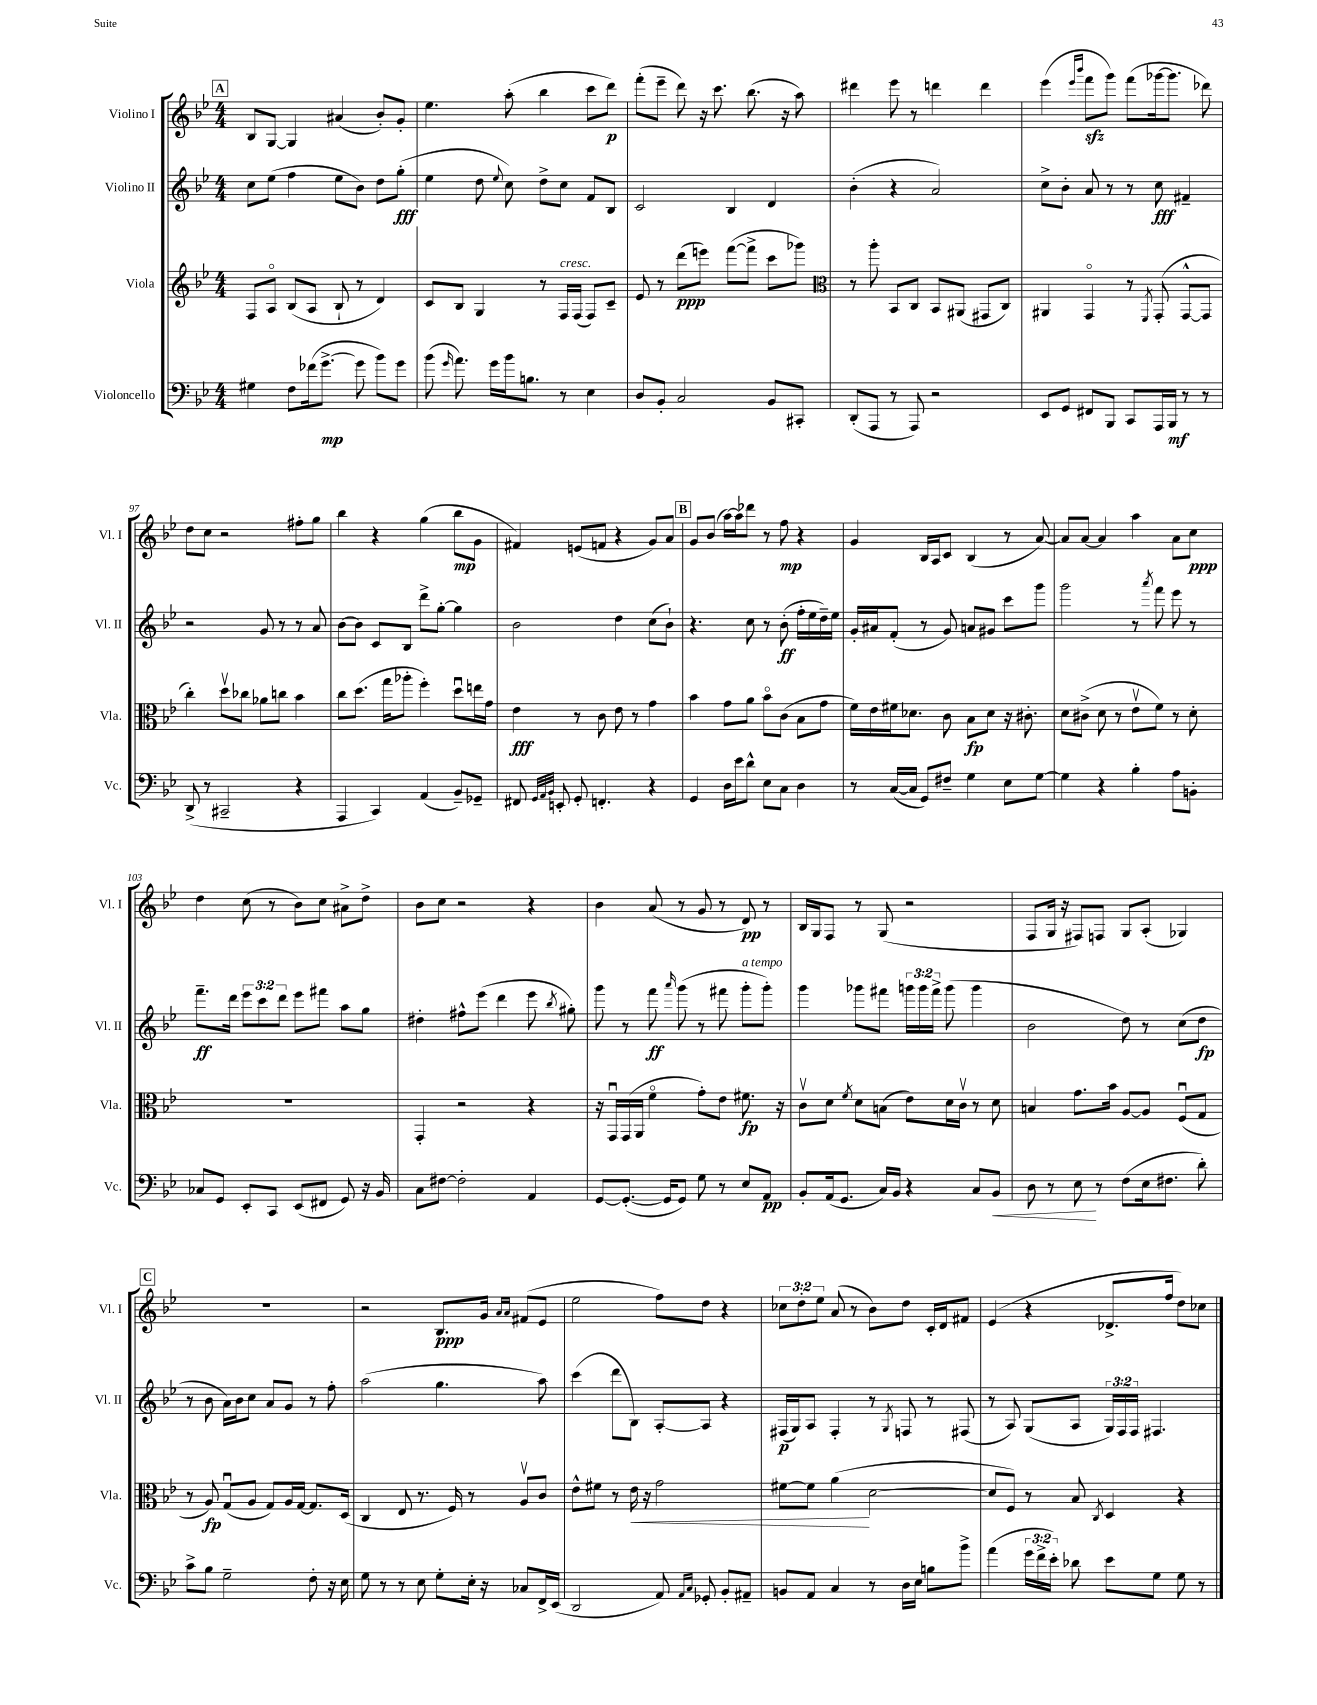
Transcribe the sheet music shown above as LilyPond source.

<<
\new StaffGroup <<
\new Staff = "s0" \with { instrumentName = "Violino I" shortInstrumentName = "Vl. I" } {
    \clef treble \key bes \major \numericTimeSignature \time 4/4 \override Staff.TupletNumber.text = #tuplet-number::calc-fraction-text
    \autoBeamOff \mark \markup { \box "A" } bes8[ g8]~ g4 ais'4( bes'8[-.) g'8]-. |
    ees''4. a''8-.( bes''4 c'''8[ d'''8]\p) |
    f'''8[-.( ees'''8]-- d'''8) r16 c'''8. bes''8.( r16 a''8) |
    dis'''4 ees'''8 r8 d'''4 d'''4 |
    ees'''4( \grace { ees'''16[ bes'''16] } f'''8[\sfz g'''8]) f'''8[( ges'''16~ ges'''8.] des'''8) |
    d''8[ c''8] r2 fis''8[-. g''8] |
    bes''4 r4 g''4( bes''8[\mp g'8] |
    fis'4) e'8[( f'8] r4 g'8[) a'8] |
    \mark \markup { \box "B" } g'8[ bes'8]( a''16[~) a''16 des'''8] r8 f''8\mp r4 |
    g'4 bes16[ a16 c'8] bes4( r8 a'8~) |
    a'8[ a'8]~ a'4 a''4 a'8[ c''8]\ppp |
    d''4 c''8( r8 bes'8[) c''8] ais'8[-> d''8]-> |
    bes'8[ c''8] r2 r4 |
    bes'4 a'8( r8 g'8 r8 d'8\pp) r8 |
    bes16[ g16 f8] r8 g8( r2 |
    f8[ g16] r16 fis8[) f8] g8[ a8]-.( ges4) |
    \mark \markup { \box "C" } R1 |
    r2 bes8.[\ppp g'16] \grace { a'16[ a'16] } fis'8[( ees'8] |
    ees''2 f''8[) d''8] r4 |
    \tuplet 3/2 { ces''8[ d''8-. ees''8] } a'8( r8 bes'8[) d''8] c'16[-. d'16 fis'8] |
    ees'4( r4 des'8.[-> f''16] d''8[) ces''8] \bar "|." |
}
\new Staff = "s1" \with { instrumentName = "Violino II" shortInstrumentName = "Vl. II" } {
    \clef treble \key bes \major \numericTimeSignature \time 4/4 \override Staff.TupletNumber.text = #tuplet-number::calc-fraction-text
    \autoBeamOff \mark \markup { \box "A" } c''8[ ees''8]( f''4 ees''8[ bes'8]) d''8[ g''8]-.\fff( |
    ees''4 d''8 \appoggiatura { ees''8 } c''8) d''8[-> c''8] f'8[ bes8] |
    c'2 bes4 d'4 |
    bes'4-.( r4 a'2) |
    c''8[-> bes'8]-. a'8 r8 r8 c''8\fff fis'4-- |
    r2 g'8 r8 r8 a'8 |
    bes'8[~ bes'8] c'8[ bes8] d'''8[-> g''8]~-. g''4 |
    bes'2 d''4 c''8[( bes'8]-!) |
    \mark \markup { \box "B" } r4. c''8 r8 bes'8-.\ff( f''16[-. ees''16 d''16--) ees''16] |
    g'16[-. ais'16 f'8]-.( r8 g'8) a'8[ gis'8] c'''8[ g'''8] |
    g'''2 r8 \acciaccatura { a'''8 } f'''8 ees'''8 r8 |
    f'''8.[--\ff d'''16] \tuplet 3/2 { ees'''8[ c'''8 d'''8] } ees'''8[ fis'''8] a''8[ g''8] |
    dis''4-. fis''8[-^ ees'''8]( d'''4 ees'''8 \acciaccatura { bes''8 } gis''8-.) |
    g'''8 r8 f'''8\ff \grace { a'''16 } g'''8( r8 fis'''8 g'''8[-.^\markup { \italic "a tempo" } g'''8]-.) |
    g'''4 ges'''8[ fis'''8] \tuplet 3/2 { g'''16[ g'''16 fis'''16]-> } g'''8( g'''4 |
    bes'2 d''8) r8 c''8[( d''8]\fp |
    \mark \markup { \box "C" } r8 bes'8 a'16[) bes'16 c''8] a'8[ g'8] r8 f''8-. |
    a''2( g''4. a''8) |
    c'''4( d'''8[ bes8]) a8[~-. a8] r4 |
    fis16[\p( g16) a8] fis4-. r8 \acciaccatura { g8 } f8 r8 fis8( |
    r8 a8) g8[( a8] \tuplet 3/2 { g16[) f16 f16] } fis4. \bar "|." |
}
\new Staff = "s2" \with { instrumentName = "Viola" shortInstrumentName = "Vla." } {
    \clef treble \key bes \major \numericTimeSignature \time 4/4
    \autoBeamOff \mark \markup { \box "A" } f8[ a8]\flageolet bes8[( a8] bes8-! r8 d'4) |
    c'8[ bes8] g4 r8 f16[^\markup { \italic "cresc." } f16]( f8[) c'8]-- |
    ees'8 r8 d'''8[\ppp( e'''8]) f'''8[~( f'''8]-> c'''8[ ges'''8]) |
    \clef alto r8 a''8-. bes,8[ c8] bes,8[ ais,8]( gis,8[ c8]) |
    ais,4 g,4\flageolet r8 \acciaccatura { f,8 } g,8-.( g,8[~-^ g,8] |
    c''4-.) d''8[\upbow ces''8] aes'8[ c''8] bes'4 |
    c''8[ d''8.]( g''16[ aes''8]-. f''4-.) d''8[\downbow e''16 g'16] |
    ees'4\fff r8 c'8 ees'8 r8 g'4 |
    \mark \markup { \box "B" } bes'4 g'8[ a'8] bes'8[\flageolet c'8]( bes8[ g'8] |
    f'16[) ees'16 fis'16 des'8.] c'8 bes8[\fp des'8] r16 cis'8.-. |
    d'8[ cis'8]->( d'8 r8 ees'8[\upbow f'8]) r8 d'8-. |
    R1 |
    g,4-. r2 r4 |
    r16 g,16[\downbow g,16( a,16] f'4\flageolet g'8[-.) ees'8] fis'8.\fp r16 |
    c'8[\upbow d'8] \acciaccatura { f'8 } d'8[ b8]( ees'8[) d'16 c'16]\upbow r8 d'8 |
    b4 g'8.[ bes'16] a8[~ a8] f8[\downbow( g8] |
    \mark \markup { \box "C" } r8 a8\fp) g8[\downbow( a8] g8[) a16 g16]~ g8.[ d16]( |
    c4 ees8 r8. f16) r8 a8[\upbow c'8] |
    ees'8[-^ fis'8] r8 ees'16\< r16 g'2 |
    fis'8[~ fis'8] a'4\!( d'2~ |
    d'8[ f8]) r8 bes8 \acciaccatura { c8 } d4 r4 \bar "|." |
}
\new Staff = "s3" \with { instrumentName = "Violoncello" shortInstrumentName = "Vc." } {
    \clef bass \key bes \major \numericTimeSignature \time 4/4 \override Staff.TupletNumber.text = #tuplet-number::calc-fraction-text
    \autoBeamOff \mark \markup { \box "A" } gis4 f8[ fes'16( g'8.]~->\mp g'8 bes'8[) g'8] |
    bes'8( \grace { g'16 } a'8.) g'16[ bes'16 b8.] r8 ees4 |
    d8[ bes,8]-. c2 bes,8[ cis,8]-. |
    d,8[-.( a,,8] r8 a,,8) r2 |
    ees,8[ g,8] fis,8[ bes,,8] c,8[ a,,16 bes,,16]\mf r8 r8 |
    d,8->( r8 cis,2-- r4 |
    a,,4 c,4) a,4( bes,8[--) ges,8]-- |
    fis,8 \grace { g,32[ a,32 bes,32] } e,8-. g,8-. f,4.-. r4 |
    \mark \markup { \box "B" } g,4 d16[ ees'16 d'8]-^ ees8[ c8] d4 |
    r8 c16[~( c16] g,8[) fis8]-- g4 ees8[ g8]~ |
    g4 r4 bes4-. a8[ b,8]-. |
    ces8[ g,8] ees,8[-. c,8] ees,8[( fis,8] g,8) r16 bes,16 |
    c8[ fis8]~ fis2-. a,4 |
    g,8[~ g,8.]~-.( g,16[ g,8]) g8 r8 ees8[ a,8]\pp |
    bes,8[-. a,16( g,8.] c16[) bes,16] r4 c8[ bes,8]\< |
    d8 r8 ees8\! r8 f8[( ees16 fis8.] d'8-.) |
    \mark \markup { \box "C" } c'8[-> bes8] g2-- f8-. r16 ees16 |
    g8 r8 r8 ees8 g8[-. ees16]-. r16 ces8[ f,16-> ees,16]( |
    d,2 a,8) \grace { a,16[ c16] } ges,8-. bes,8[-. ais,8]-- |
    b,8[ a,8] c4 r8 d16[ ees16] b8[ bes'8]-> |
    a'4( \tuplet 3/2 { g'16[ f'16-> ees'16]-.) } des'8 ees'8[ g8] g8 r8 \bar "|." |
}
>>
>>
\layout { \context { \Score currentBarNumber = #92 } }
